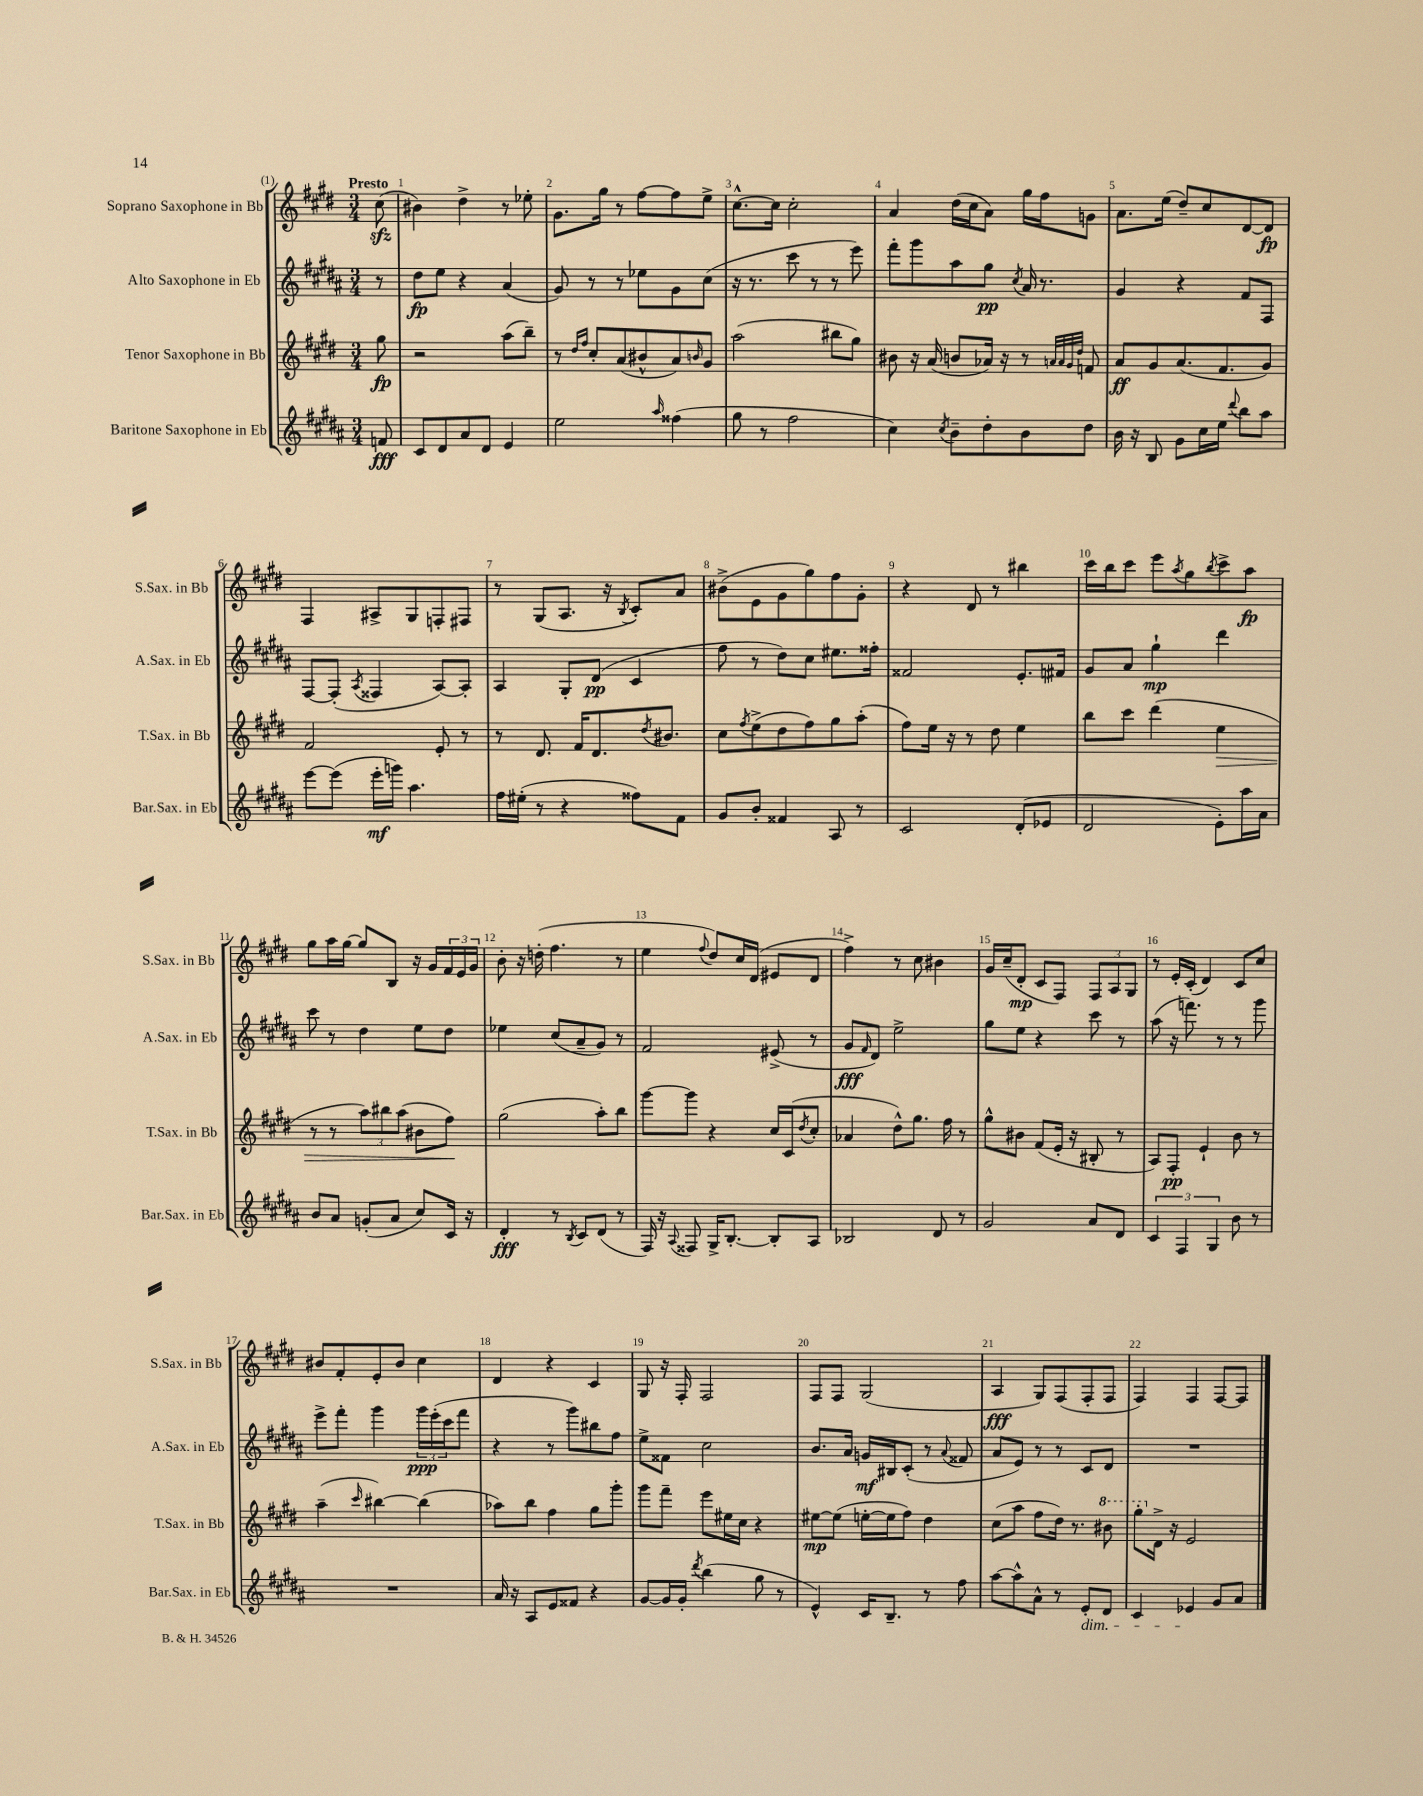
<<
\new StaffGroup <<
\new Staff = "s0" \with { instrumentName = "Soprano Saxophone in Bb" shortInstrumentName = "S.Sax. in Bb" } {
    \clef treble \key e \major \numericTimeSignature \time 3/4 \partial 8 \tempo "Presto"
    cis''8\sfz( |
    bis'4) dis''4-> r8 ees''8-. |
    gis'8. gis''16 r8 fis''8~ fis''8 e''8-> |
    cis''8.~-^ cis''16 cis''2-. |
    a'4 dis''16( cis''16 a'8) gis''16 fis''16 g'8 |
    a'8. e''16( dis''8--) cis''8 dis'8~ dis'8\fp |
    fis4 ais8-> gis8 f8-. fis8 |
    r8 gis8( a8. r16 \acciaccatura { b8 } cis'8-.) a'8 |
    bis'8->( e'8 gis'8 gis''8) fis''8 gis'8-. |
    r4 dis'8 r8 bis''4 |
    cis'''16 b''16 cis'''8 e'''8 \acciaccatura { a''8 } gis''8 \acciaccatura { b''8 } cis'''8-> a''8\fp |
    gis''8 a''16 gis''16~ gis''8 b8 r16 gis'16 \tuplet 3/2 { fis'16 e'16 gis'16 } |
    b'8-. r16 d''16-.( fis''4. r8 |
    e''4 \appoggiatura { fis''8 } dis''8) cis''16 dis'16( eis'8 dis'8 |
    fis''4->) r8 cis''8 bis'4 |
    gis'16 cis''16--( dis'8-.\mp cis'8 fis8) \tuplet 3/2 { fis8 a8 gis8 } |
    r8 e'16-. cis'16-.( dis'4) cis'8 cis''8 |
    bis'8 fis'8-. e'8-. bis'8 cis''4 |
    dis'4 r4 cis'4 |
    gis8 r16 fis16-. fis2 |
    fis8 fis8 gis2( |
    a4\fff gis8) fis8( fis8-. fis8 |
    fis4) fis4 fis8~ fis8 \bar "|." |
}
\new Staff = "s1" \with { instrumentName = "Alto Saxophone in Eb" shortInstrumentName = "A.Sax. in Eb" } {
    \clef treble \key b \major \numericTimeSignature \time 3/4 \partial 8
    r8 |
    dis''8\fp e''8 r4 ais'4( |
    gis'8) r8 r8 ees''8 gis'8 cis''8( |
    r16 r8. cis'''8 r8 r8 e'''8) |
    fis'''8-. gis'''8 ais''8 gis''8\pp \acciaccatura { cis''8 } ais'16 r8. |
    gis'4 r4 fis'8 fis8 |
    fis8~ fis8-.( \acciaccatura { ais8 } fisis4 ais8~) ais8-. |
    ais4 gis8-. dis'8\pp( cis'4 |
    fis''8 r8 dis''8) cis''8 eis''8. fisis''16-. |
    fisis'2 e'8.-. fis'16 |
    gis'8 ais'8 gis''4-!\mp dis'''4 |
    cis'''8 r8 dis''4 e''8 dis''8 |
    ees''4 cis''8( ais'8-- gis'8) r8 |
    fis'2 eis'8->( r8 |
    gis'8\fff \grace { fis'16 } dis'8) e''2-> |
    gis''8 e''8 r4 cis'''8 r8 |
    ais''8( r16 f'''8.) r8 r8 gis'''8 |
    e'''8-> fis'''8-. gis'''4 \tuplet 3/2 { gis'''16\ppp e'''16-.( cis'''16 } fis'''8 |
    r4 r8 gis'''8) bis''8 fis''8 |
    e''8-> fisis'8 cis''2 |
    b'8. ais'16 g'16\mf bis16 cis'8-.( r8 \appoggiatura { ais'8 } fisis'8 |
    ais'8 e'8) r8 r8 cis'8 dis'8 |
    R2. \bar "|." |
}
\new Staff = "s2" \with { instrumentName = "Tenor Saxophone in Bb" shortInstrumentName = "T.Sax. in Bb" } {
    \clef treble \key e \major \numericTimeSignature \time 3/4 \partial 8
    gis''8\fp |
    r2 a''8( b''8--) |
    r8 \grace { dis''16 fis''16 } cis''8-. a'8( bis'8-^ a'8) \grace { b'16 } gis'8 |
    a''2( bis''8 gis''8) |
    bis'8 r16 a'16( b'8 aes'16) r16 r8 \grace { a'32 a'32 gis'32 dis''32 } f'8 |
    a'8\ff gis'8 a'8.( fis'8. gis'8) |
    fis'2 e'8-. r8 |
    r8 dis'8. fis'16 dis'8. \acciaccatura { dis''8 } bis'8. |
    cis''8 \acciaccatura { fis''8 } e''8->( dis''8 fis''8) gis''8 a''8-.( |
    fis''8) e''16 r16 r8 dis''8 e''4 |
    b''8 cis'''8 dis'''4( e''4\> |
    r8 r8 \tuplet 3/2 { a''8) bis''8 a''8( } bis'8 fis''8\!) |
    gis''2( a''8-.) b''8 |
    gis'''8~ gis'''8 r4 cis''16 cis'16( \acciaccatura { dis''8 } cis''8-. |
    aes'4 dis''8-^) gis''8. fis''16 r8 |
    gis''8-^ bis'8 fis'8( e'16-. r16 bis8-. r8 |
    a8) fis8-.\pp e'4-! b'8 r8 |
    a''4--( \grace { cis'''16 } bis''4~) bis''4( |
    aes''8) b''8 fis''4 gis''8 gis'''8-. |
    gis'''8 fis'''8-- e'''8 eis''16 cis''16 r4 |
    eis''8~\mp eis''8( e''16~-. e''16 fis''8) dis''4 |
    cis''8( a''8 fis''8 dis''16) r8. \ottava #1 bis''8 |
    gis'''8-. \ottava #0 dis'16-> r16 e'2 \bar "|." |
}
\new Staff = "s3" \with { instrumentName = "Baritone Saxophone in Eb" shortInstrumentName = "Bar.Sax. in Eb" } {
    \clef treble \key b \major \numericTimeSignature \time 3/4 \partial 8
    f'8\fff |
    cis'8 dis'8 ais'8 dis'8 e'4 |
    e''2 \grace { ais''16 } fisis''4( |
    gis''8 r8 fis''2 |
    cis''4) \acciaccatura { cis''8 } b'8-- dis''8-. b'8 dis''8 |
    b'16 r16 b8 gis'8 cis''16 e''16 \appoggiatura { dis'''8 } b''8 ais''8 |
    e'''8~ e'''8( e'''16-.\mf g'''16) ais''4. |
    fis''16 eis''16-.( r8 r4 fisis''8) fis'8 |
    gis'8 b'8-. fisis'4 ais8 r8 |
    cis'2 dis'8-.( ees'8 |
    dis'2 e'8-.) ais''16 ais'16 |
    b'8 ais'8 g'8-.( ais'8 cis''8) cis'16 r16 |
    dis'4-.\fff r8 \acciaccatura { b8 } cis'8 dis'8( r8 |
    fis16) r16 \appoggiatura { ais8 } fisis8 gis16-> b8.~-. b8-. ais8 |
    bes2 dis'8 r8 |
    gis'2 ais'8 dis'8 |
    \tuplet 3/2 { cis'4 fis4 gis4 } b'8 r8 |
    R2. |
    ais'16 r16 ais8 e'8 fisis'8 r4 |
    gis'8~ gis'16 gis'16-. \acciaccatura { dis'''8 } b''4( gis''8 r8 |
    e'4-^) cis'16 b8.-- r8 fis''8 |
    ais''8~ ais''8-^ ais'8-^ r8 e'8-.\dim dis'8 |
    cis'4 ees'4\! gis'8 ais'8 \bar "|." |
}
>>
>>
\layout { \context { \Score \override BarNumber.break-visibility = ##(#f #t #t) barNumberVisibility = #all-bar-numbers-visible } }
